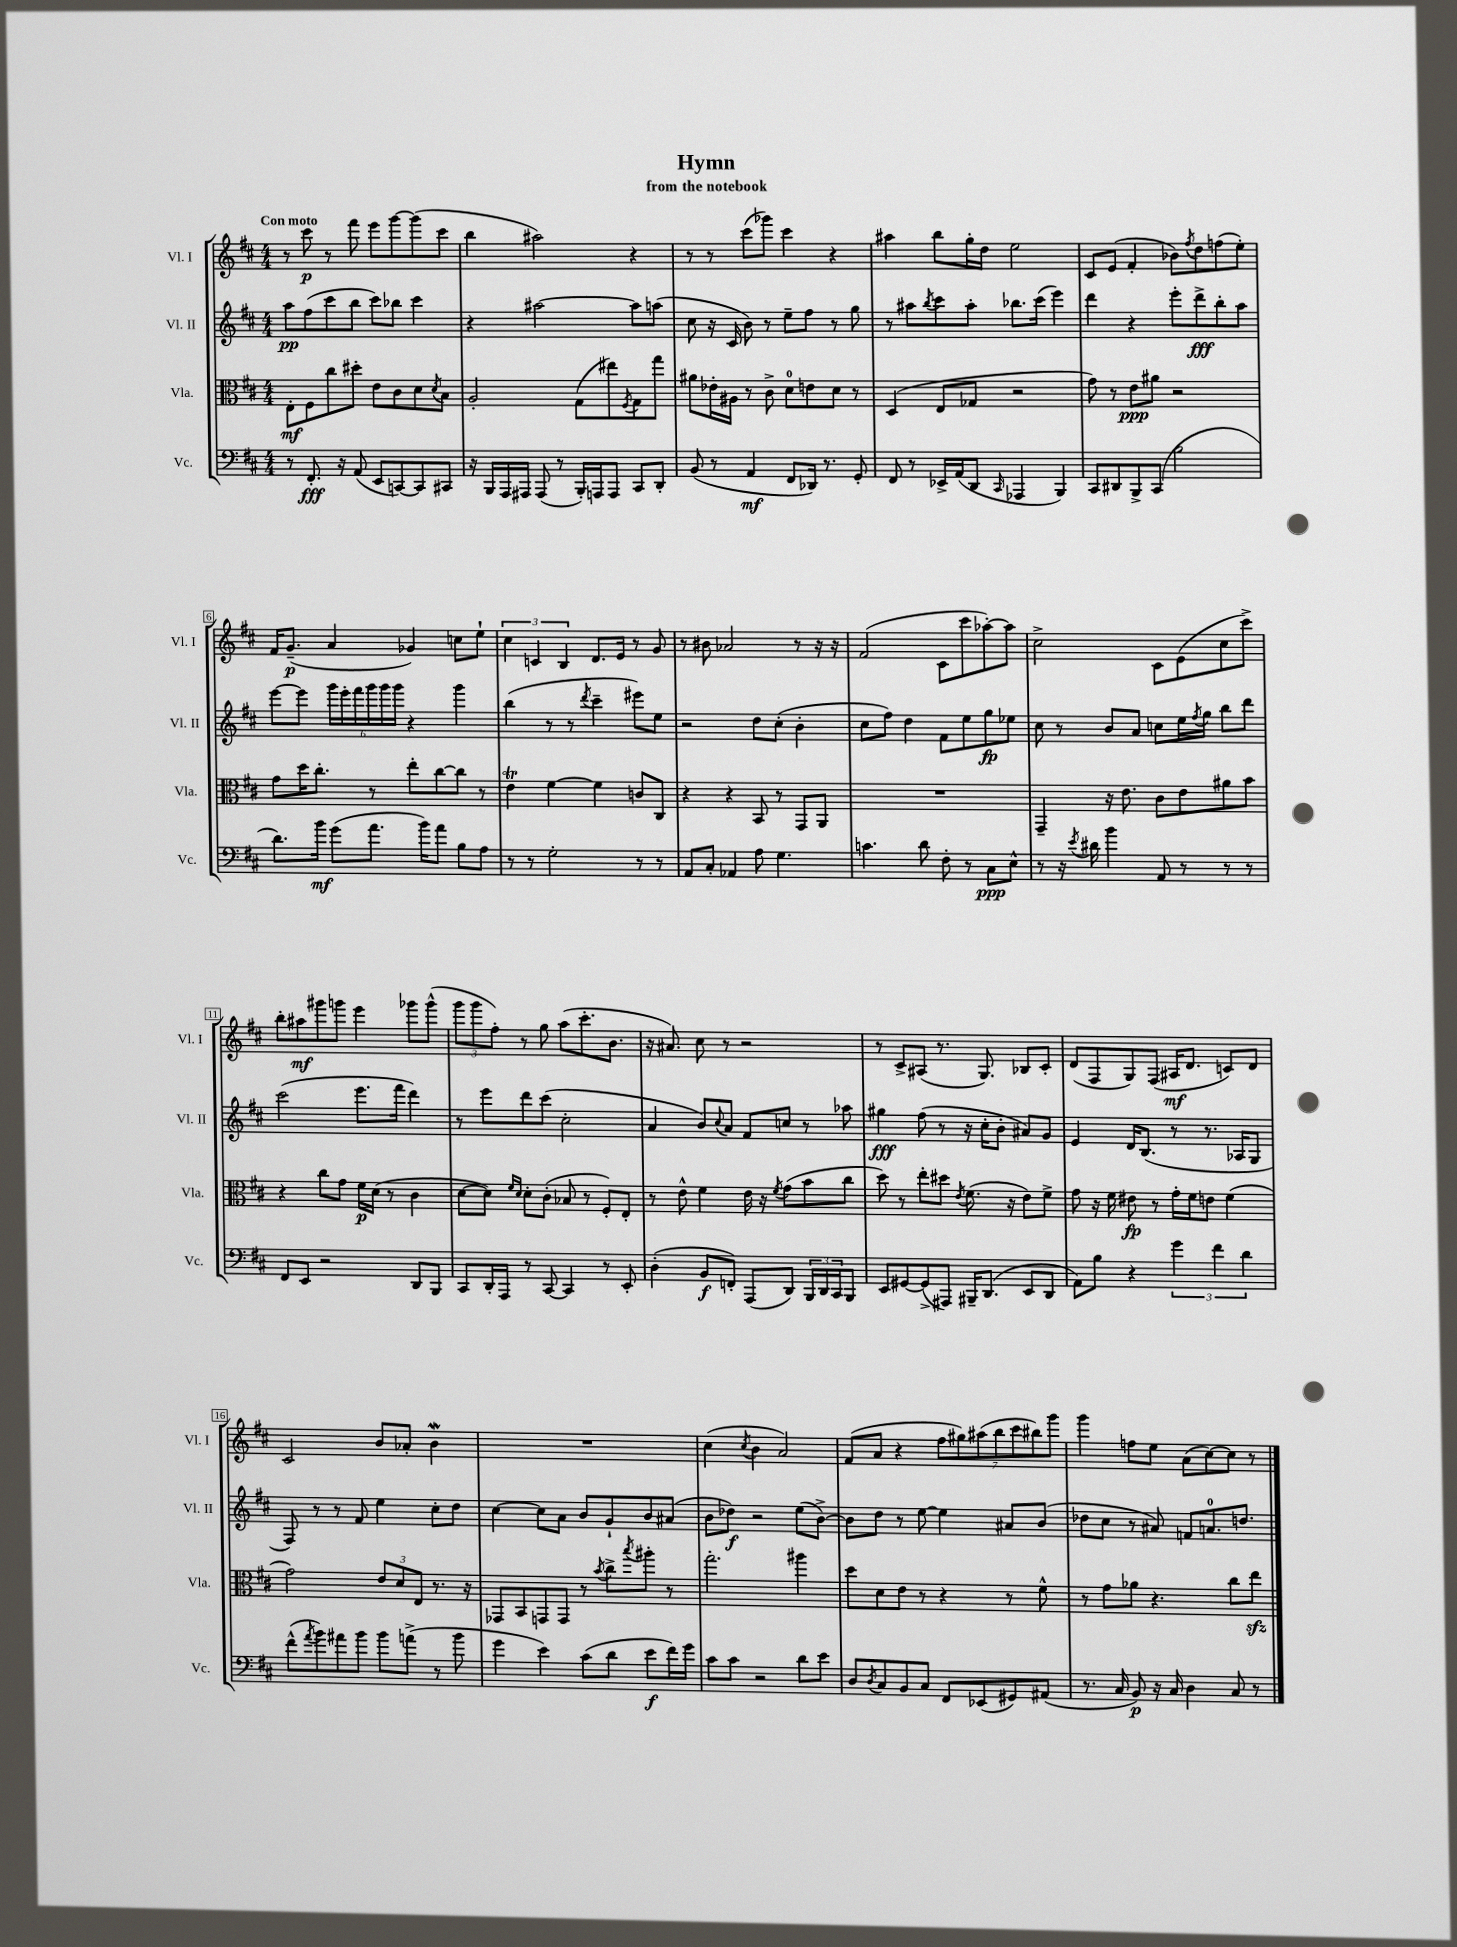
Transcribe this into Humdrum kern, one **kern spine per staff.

**kern	**kern	**kern	**kern
*staff4	*staff3	*staff2	*staff1
*clefF4	*clefC3	*clefG2	*clefG2
*k[f#c#]	*k[f#c#]	*k[f#c#]	*k[f#c#]
*M4/4	*M4/4	*M4/4	*M4/4
8r	8E'	8aa	8r
8.FF#'	8F#	(8ff#	8ccc#
.	8cc#	8ccc#	8r
16r	.	.	.
(8AA	8dd#'	8bb	8fff#
8EE	8e	8ccc#)	8eee
[8CC)	8c#	8bb-	[8ggg
8CC]	8d	4ccc#	(8ggg]
.	8qd	.	.
8CC#	8B	.	8ccc#
=	=	=	=
16r	2A'	4r	4bb
16BBB	.	.	.
16AAA	.	.	.
16AAA#	.	.	.
(8AAA#	.	[2aa#	2aa#)
8r	.	.	.
16BBB')	(8G	.	.
16AAA	.	.	.
8AAA	8ee#)	.	.
.	8qF#	.	.
8CC#	8G	8aa#]	4r
8DD'	8gg	(8aa	.
=	=	=	=
(8BB	8a#	8cc#	8r
8r	16e-'	16r	8r
.	16A#	16c#	.
4AA	8r	8b)	(8ccc#
.	8c#^	8r	8ggg-)
8FF#	8d	8ee~	4ccc#
16DD-)	8e	8ff#	.
8.r	.	.	.
.	8d	8r	4r
8GG'	8r	8gg	.
=	=	=	=
8FF#	(4D	8r	4aa#
8r	.	8aa#	.
.	.	8qbb	.
16EE-^	8E	8ccc#	8bb
(16AA	.	.	.
8DD	8G-	8aa#'	16gg'
.	.	.	16dd
16qqCC#	.	.	.
4AAA-	2r	8.bb-	2ee
.	.	(16ccc#	.
4BBB)	.	4eee)	.
=	=	=	=
8CC#	8g)	4ddd	8c#
8DD#	8r	.	(8e
8BBB^	8e	4r	4f#'
(8CC#	8a#	.	.
2B	2r	8eee'	8b-)
.	.	.	8qff#
.	.	8ddd^	8dd
.	.	8bb'	(8ff
.	.	8aa	8ee')
=	=	=	=
8.d)	8g	[8eee	16f#
.	.	.	(8.g~
.	16dd	8eee]	.
16b	8.cc#'	.	.
(8g	.	24ggg	4a
.	.	24eee'	.
.	.	24fff#	.
8.a	8r	24ggg	.
.	.	24ggg	.
.	.	24ggg	.
.	8ee'	4r	4g-)
16b)	.	.	.
8a	[8cc#	.	.
8B	8cc#]	4ggg	8cc
8A	8r	.	8ee`
=	=	=	=
8r	4e	(4bb	6cc#
8r	.	.	.
.	.	.	6c
2G'	[4f#	8r	.
.	.	.	6B
.	.	8r	.
.	.	8qddd	.
.	4f#]	4ccc#~	8.d
.	.	.	16e
8r	8c	8eee#)	8r
8r	8C#	8ee	8g
=	=	=	=
8AA	4r	2r	8r
8C#'	.	.	8b#
4AA-	4r	.	2a-
8A	8BB	8dd	.
4.G	8r	(8cc#'	.
.	8GG	4b'	8r
.	8AA	.	16r
.	.	.	16r
=	=	=	=
4.c	1r	8cc#	(2f#
.	.	8ff#)	.
.	.	4dd	.
8d	.	.	.
8F#'	.	8f#	8c#
8r	.	8ee	8ccc#
8C#	.	8gg	[8aa-')
8E^^	.	8ee-	8aa-]
=	=	=	=
8r	4GG~	8cc#	2cc#^
16r	.	8r	.
8qe	.	.	.
16d#	.	.	.
4b	16r	8b	.
.	8.e	.	.
.	.	8a	.
8AA	8c#	8cc	8c#
8r	8e	16ee	(8e
.	.	8qff#	.
.	.	16gg	.
8r	8a#	8bb	8cc#
8r	8b	8ddd	8ccc#^)
=	=	=	=
8FF#	4r	(2ccc#	8bb'
8EE	.	.	8aa#
2r	8cc#	.	8ggg#
.	8g	.	8ggg
.	16f#	8.eee	4eee
.	(16d	.	.
.	8r	.	.
.	.	16fff#	.
8DD	4c#	4ddd)	8ggg-
8BBB	.	.	(8ggg-^^
=	=	=	=
8CC#	[8d	8r	12ggg
.	.	.	12ggg
16DD'	8d])	8eee	.
.	.	.	12ff#')
16AAA	.	.	.
.	16qqf#	.	.
.	16qqd	.	.
8r	8d'	8ddd	8r
[8CC#	(8c#'	(8ccc#	8gg
4CC#]	8B-	2cc#'	(8aa
.	8r	.	8.ccc#'
8r	8F#')	.	.
.	.	.	8.b
8EE'	8E'	.	.
=	=	=	=
(4D'	8r	4a	16r
.	.	.	8.a#)
.	8e^^	.	.
8BB	4f#	8b)	8cc#
.	.	8qqcc#	.
8FF')	.	8a	8r
(8AAA	16e	8f#	2r
.	16r	.	.
.	8qf#	.	.
8DD)	(8g	8cc	.
24BBB	8b	8r	.
24DD	.	.	.
24CC#	.	.	.
8BBB	8cc#	8aa-	.
=	=	=	=
8EE	8dd)	4gg#	8r
[8GG#	8r	.	8c#^
(8GG#^]	8ee'	(8ff#	(8A#
8AAA#)	8dd#	8r	8.r
.	8qe	.	.
16BBB#~	(8.f#	16r	.
(8.DD	.	16cc#'	8.G)
.	.	8b'	.
.	16r	.	.
8EE	8e)	8a#)	8B-
8DD	8f#^	8g	8c#'
=	=	=	=
8AA)	8g	4e	(8d
8B	16r	.	8F#
.	16f#	.	.
4r	8e#	16d	8G)
.	.	(8.B	.
.	8r	.	(8F#
6g	16g'	8r	16A#
.	16f#	.	8.d
.	8e	8.r	.
6f#	.	.	.
.	(4f#	.	8c)
.	.	16A-	.
6d	.	.	.
.	.	8G	8d
=	=	=	=
(8f#^^	2g)	8F#)	2c#
8qa	.	.	.
8b)	.	8r	.
8a#	.	8r	.
8b	.	8f#	.
8b	12e	4ee	8b
.	12d	.	.
(8a^	.	.	8a-'
.	12E	.	.
8r	8.r	8cc#'	4b
8b	.	8dd	.
.	16r	.	.
=	=	=	=
4g	8GG-	[4cc#	1r
.	8BB	.	.
4e)	8GG	8cc#]	.
.	8GG	8a	.
(8c#	8r	8b	.
.	8qb	.	.
8d	8cc#^	8g`	.
.	8qbb	.	.
8e	8aa#'	8b	.
16f#)	8r	(8a#	.
16g	.	.	.
=	=	=	=
8c#	2.gg'	8b	(4cc#
8c#	.	8dd-)	.
.	.	.	8qcc#
2r	.	2r	4b
.	.	.	2a)
8d	4aa#	(8ee	.
8e	.	[8b^)	.
=	=	=	=
8D	8dd	8b]	(8f#
8qD	.	.	.
8C#	8d	8dd	8a
8BB	8e	8r	4r
8C#	8r	[8ee	.
8FF#	4r	4ee]	14ff#
.	.	.	14gg#)
(8EE-	.	.	.
.	.	.	(14aa#
.	.	.	14bb
8GG#)	8r	8a#	.
.	.	.	14ccc#
.	.	.	14bb#)
(8AA#	8f#^^	(8b	.
.	.	.	14ggg
=	=	=	=
8.r	8r	8dd-	4ggg
.	8g	8cc#	.
16C#	.	.	.
8BB)	8a-	8r	8ff
16r	4.r	8a#)	8ee
16C#	.	.	.
4D	.	8f	(8a
.	.	8.a	[8cc#)
8C#	8cc#	.	8cc#]
.	.	8.dd	.
8r	8ee	.	8r
==	==	==	==
*-	*-	*-	*-
